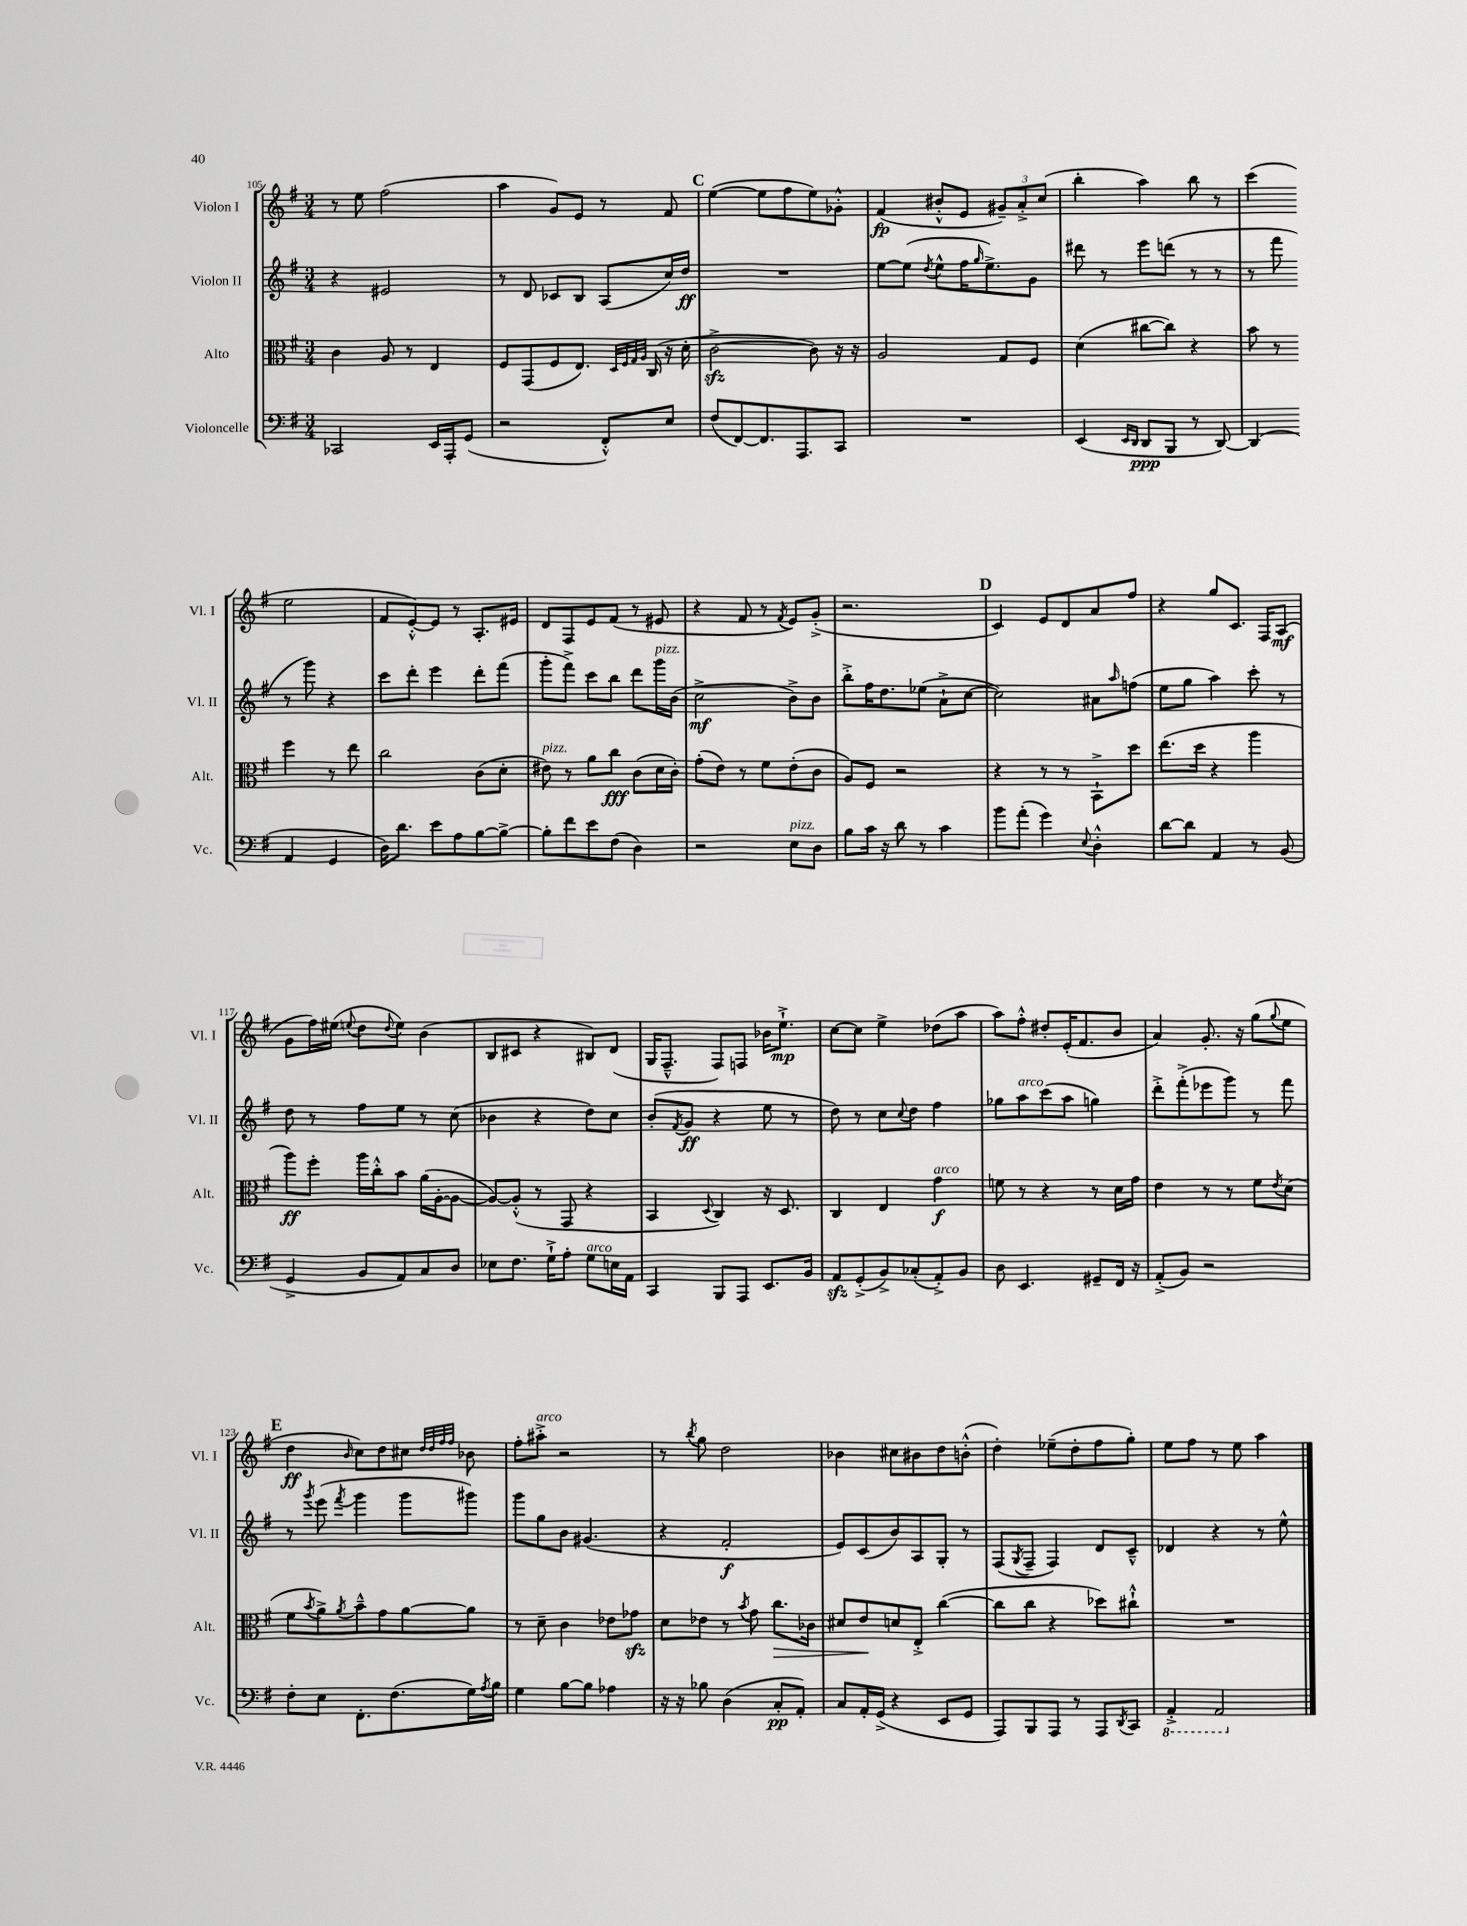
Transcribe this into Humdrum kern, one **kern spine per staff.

**kern	**dynam	**kern	**dynam	**kern	**dynam	**kern	**dynam
*part4	*part4	*part3	*part3	*part2	*part2	*part1	*part1
*staff4	*staff4	*staff3	*staff3	*staff2	*staff2	*staff1	*staff1
*I"Violoncelle	*	*I"Alto	*	*I"Violon II	*	*I"Violon I	*
*I'Vc.	*	*I'Alt.	*	*I'Vl. II	*	*I'Vl. I	*
*clefF4	*	*clefC3	*	*clefG2	*	*clefG2	*
*k[f#]	*	*k[f#]	*	*k[f#]	*	*k[f#]	*
*M3/4	*	*M3/4	*	*M3/4	*	*M3/4	*
=105	=105	=105	=105	=105	=105	=105	=105
2CC-X/	.	4c\	.	4r	.	8r	.
.	.	.	.	.	.	8ee\	.
.	.	8A/	.	2e#X/	.	(2ff#\	.
.	.	8r	.	.	.	.	.
16EE/LL	.	4E/	.	.	.	.	.
16AAA'/J	.	.	.	.	.	.	.
(8GG/J	.	.	.	.	.	.	.
=106	=106	=106	=106	=106	=106	=106	=106
2r	.	8F#/L	.	8r	.	4aa\	.
.	.	(8GG/	.	8d/	.	.	.
.	.	8F#/	.	8c-X/L	.	8g/L)	.
.	.	8.E/J)	.	8B/J	.	8e/J	.
8FF#'^^/L)	.	.	.	(8A/L	.	8r	.
.	.	32qqD/LLL	.	.	.	.	.
.	.	32qqF#/	.	.	.	.	.
.	.	32qqG/	.	.	.	.	.
.	.	32qqA/JJJ	.	.	.	.	.
.	.	(16C/	.	.	.	.	.
8E/J	.	16r	.	16cc/L)	.	8f#/	.
.	.	16d'\	.	16dd/JJ	ff	.	.
!!LO:REH:place=s1:t=C
=107	=107	=107	=107	=107	=107	=107	=107
(8F#/L	.	[2czz^\	.	2.r	.	([4ee\	.
[8FF#/)	.	.	.	.	.	.	.
8.FF#/]	.	.	.	.	.	8ee\L]	.
.	.	.	.	.	.	8ff#\	.
8.AAA/	.	.	.	.	.	.	.
.	.	8c\])	.	.	.	8ee\)	.
8CC/J	.	16r	.	.	.	8g-X'^^\J	.
.	.	16r	.	.	.	.	.
=108	=108	=108	=108	=108	=108	=108	=108
2.r	.	2A/	.	[8ee\L	.	(4f#/	fp
.	.	.	.	(8ee\J]	.	.	.
.	.	.	.	8qdd/	.	.	.
.	.	.	.	8ee^^\L	.	8b#X'^^/L	.
.	.	.	.	16ff#\K	.	8e/J	.
.	.	.	.	16qqgg/	.	.	.
.	.	.	.	8.ee^\)	.	.	.
.	.	8G/L	.	.	.	12g#X~/L)	.
.	.	.	.	.	.	12a'^/	.
.	.	8F#/J	.	8g\J	.	.	.
.	.	.	.	.	.	(12cc/J	.
=109	=109	=109	=109	=109	=109	=109	=109
(4EE/	.	(4d\	.	8ddd#X\	.	4bb'\	.
.	.	.	.	8r	.	.	.
16qqEE/LL	.	.	.	.	.	.	.
16qqDD/JJ	.	.	.	.	.	.	.
8DD/L	ppp	[8cc#X\L	.	8eee\L	.	4aa\)	.
8BBB/J	.	8cc#\J])	.	(8dddn\J	.	.	.
8r	.	4r	.	8r	.	8bb\	.
[8DD/)	.	.	.	8r	.	8r	.
=110	=110	=110	=110	=110	=110	=110	=110
(4DD/]	.	8b\	.	8r	.	(4ccc\	.
.	.	8r	.	8fff#\	.	.	.
4AA/	.	4ff#\	.	8r	.	2ee\	.
.	.	.	.	8ggg\)	.	.	.
4GG/	.	8r	.	4r	.	.	.
.	.	8ee\	.	.	.	.	.
!!LO:LB:g=z
=111	=111	=111	=111	=111	=111	=111	=111
16D\KL)	.	2cc\	.	8ccc\L	.	8f#/L	.
8.d\J	.	.	.	.	.	.	.
.	.	.	.	8ddd'\J	.	[8e'^^/)	.
8e\L	.	.	.	4eee\	.	8e/J]	.
8A\	.	.	.	.	.	8r	.
[8B\	.	(8c\L	.	8ddd'\L	.	8.A'/L	.
8B^\J_	.	8d'\J	.	(8fff#\J	.	.	.
.	.	.	.	.	.	16e#X/Jk	.
=112	=112	=112	=112	=112	=112	=112	=112
!	!	!LO:TX:a:i:t=pizz.	!	!	!	!	!
8B'\L]	.	8e#X\)	.	8ggg'\L	.	8d/L	.
8f#\	.	8r	.	8fff#^\J)	.	8F#/	.
8e\	.	8a\L	.	8ccc\L	.	8e/	.
(8F#\J	.	8cc\J	fff	8bb\J	.	(8f#/J	.
4D\)	.	(8c\L	.	8ddd\L	.	8r	.
!	!	!	!	!LO:TX:a:i:t=pizz.	!	!	!
.	.	16d\L	.	16ggg\L	.	8e#X/	.
.	.	16c'\JJ)	.	(16b\JJ	.	.	.
=113	=113	=113	=113	=113	=113	=113	=113
2r	.	(8g'\L	.	2cc^\	mf	4r	.
.	.	8e\J)	.	.	.	.	.
.	.	8r	.	.	.	8f#/	.
.	.	8f#\L	.	.	.	8r	.
.	.	.	.	.	.	8qf#/	.
!LO:TX:a:i:t=pizz.	!	!	!	!	!	!	!
8E\L	.	(8e'\	.	8b^\L)	.	8e/L)	.
8D\J	.	8c\J	.	8b\J	.	(8g'^/J	.
=114	=114	=114	=114	=114	=114	=114	=114
8B\L	.	8A/L)	.	8bb'^\L	.	2.r	.
16c\Jk	.	8F#/J	.	16ff#\K	.	.	.
16r	.	.	.	8.dd\	.	.	.
8d\	.	2r	.	.	.	.	.
8r	.	.	.	(8ee-X\J	.	.	.
4c\	.	.	.	8a`^\L	.	.	.
.	.	.	.	[8cc\J	.	.	.
!!LO:REH:place=s1:t=D
=115	=115	=115	=115	=115	=115	=115	=115
8b\L	.	4r	.	2cc\])	.	4c/)	.
(8a'\J	.	.	.	.	.	.	.
4g\)	.	8r	.	.	.	8e/L	.
.	.	8r	.	.	.	8d/	.
8qqE/	.	.	.	.	.	.	.
4D'^^\	.	8BB`^\L	.	8a#X\L	.	8a/	.
.	.	.	.	16qqaa/	.	.	.
.	.	8dd\J	.	(8ffn\J	.	8ff#/J	.
=116	=116	=116	=116	=116	=116	=116	=116
[8d\L	.	(8.ee\L	.	8ee\L	.	4r	.
8d\J]	.	.	.	8gg\J	.	.	.
.	.	16dd\Jk	.	.	.	.	.
4AA/	.	4r	.	4aa\)	.	8gg/L	.
.	.	.	.	.	.	8.c/J	.
8r	.	4aa\	.	8ccc'\	.	.	.
.	.	.	.	.	.	16F#/KL	.
(8BB/	.	.	.	8r	.	(8A/J	mf
!!LO:LB:g=z
=117	=117	=117	=117	=117	=117	=117	=117
4GG^/	.	8aa\L)	ff	8dd\	.	8g\L	.
.	.	8ff#'\J	.	8r	.	16ff#\L)	.
.	.	.	.	.	.	(16ee#X\JJ	.
.	.	.	.	.	.	8qqeen/	.
8BB/L	.	16aa\LL	.	8ff#\L	.	8dd\L	.
.	.	16cc'^^\J	.	.	.	.	.
.	.	.	.	.	.	8qqdd/	.
8AA/)	.	8b\J	.	8ee\J	.	8ee\J)	.
8C/	.	(16a\LL	.	8r	.	(4b\	.
.	.	[16A'\J	.	.	.	.	.
8D/J	.	8A\J_	.	(8cc\	.	.	.
=118	=118	=118	=118	=118	=118	=118	=118
8E-X\L	.	8A/L_)	.	4b-X\	.	8B/L	.
8.F#\J	.	(8A'^^/J]	.	.	.	8c#X/J	.
.	.	8r	.	4r	.	4r	.
16G`^\KL	.	.	.	.	.	.	.
8A'\J	.	8GG/	.	.	.	.	.
!LO:TX:a:i:t=arco	!	!	!	!	!	!	!
8G\L	.	4r	.	8dd\L)	.	8B#X/L)	.
16En\L	.	.	.	8cc\J	.	(8d/J	.
16AA\JJ	.	.	.	.	.	.	.
=119	=119	=119	=119	=119	=119	=119	=119
4CC/	.	4BB/	.	(8b'/L	.	16G/KL	.
.	.	.	.	.	.	8.F#~^^/J	.
.	.	.	.	8qf#/	.	.	.
.	.	.	.	8g/J	ff	.	.
.	.	8qqD/	.	.	.	.	.
8BBB/L	.	4C/)	.	4r	.	8F#/L)	.
8AAA/J	.	.	.	.	.	8Fn/J	.
8.EE/L	.	16r	.	8ee\	.	16b-X\KL	.
.	.	8.D/	.	.	.	8.ee`^\J	mp
.	.	.	.	8r	.	.	.
16BB/Jk	.	.	.	.	.	.	.
=120	=120	=120	=120	=120	=120	=120	=120
8AAzz/L	.	4C/	.	8dd\)	.	[8cc\L	.
(8GG'^/	.	.	.	8r	.	8cc\J]	.
8BB^/)	.	4E/	.	8cc\L	.	4ee^\	.
.	.	.	.	8qqcc/	.	.	.
(8C-X'/	.	.	.	8dd\J	.	.	.
!	!	!LO:TX:a:i:t=arco	!	!	!	!	!
8AA'^/)	.	4g\	f	4ff#\	.	(8dd-X\L	.
8BB/J	.	.	.	.	.	8aa\J	.
=121	=121	=121	=121	=121	=121	=121	=121
8D\	.	8fn\	.	8gg-X\L	.	8aa\L)	.
!	!	!	!	!LO:TX:a:i:t=arco	!	!	!
4.EE/	.	8r	.	8aa\	.	8ff#'^^\J	.
.	.	4r	.	(8ccc\	.	8dd#X'/L	.
.	.	.	.	8aa\J	.	(16e'/K	.
.	.	.	.	.	.	8.f#/	.
8GG#X~/L	.	8r	.	4ggn\)	.	.	.
16FF#/Jk	.	16d\LL	.	.	.	8b/J	.
16r	.	16g\JJ	.	.	.	.	.
=122	=122	=122	=122	=122	=122	=122	=122
(8AA'^/L	.	4e\	.	8ddd'^\L	.	4a/)	.
8BB/J)	.	.	.	(8fff#'^\	.	.	.
2r	.	8r	.	8eee-X\	.	8.g'/	.
.	.	8r	.	8ggg\J)	.	.	.
.	.	.	.	.	.	16r	.
.	.	8f#\L	.	8r	.	(8gg\L	.
.	.	8qe/	.	.	.	8qqgg/	.
.	.	(8d\J	.	8fff#\	.	8ee\J	.
!!LO:LB:g=z
!!LO:REH:place=s1:t=E
=123	=123	=123	=123	=123	=123	=123	=123
8F#'\L	.	8f#\L	.	8r	.	4dd\	ff
.	.	8qb/	.	8qggg/	.	.	.
8E\J	.	8a^\)	.	(8eee\	.	.	.
.	.	8qa/	.	8qfff#/	.	16qqb/	.
8.FF#'\L	.	8b~^^\	.	4ggg\	.	8cc\L)	.
.	.	8g\	.	.	.	8dd\	.
(8.F#\	.	.	.	.	.	.	.
.	.	[8a\	.	8ggg\L	.	8cc#X\J	.
.	.	.	.	.	.	32qqdd/LLL	.
.	.	.	.	.	.	32qqdd/	.
.	.	.	.	.	.	32qqff#/	.
.	.	.	.	.	.	32qqff#/JJJ	.
16G\L)	.	8a\J]	.	8ggg#X\J)	.	8b-X\	.
8qA/	.	.	.	.	.	.	.
16B\JJ	.	.	.	.	.	.	.
=124	=124	=124	=124	=124	=124	=124	=124
4G\	.	8r	.	8ggg\L	.	8ff#'\L	.
!	!	!	!	!	!	!LO:TX:a:i:t=arco	!
.	.	8d~\	.	8gg\	.	8aa#X'^\J	.
[8B\L	.	4c\	.	8b\J	.	2r	.
8B\J]	.	.	.	(4.g#X/	.	.	.
4A-X\	.	8e-X\L	.	.	.	.	.
.	.	8g-Xzz\J	.	.	.	.	.
=125	=125	=125	=125	=125	=125	=125	=125
16r	.	8d\L	.	4r	.	8r	.
16r	.	.	.	.	.	.	.
.	.	.	.	.	.	8qbb/	.
8B-X\	.	8e-X\J	.	.	.	8gg\	.
(4D\	.	8r	.	2f#'/	f	2dd\	.
.	.	8qb/	.	.	.	.	.
.	.	8g\	.	.	.	.	.
!	!	!	!LO:HP:b	!	!	!	!
8C'/L	pp	8.cc\L	>	.	.	.	.
8AA'/J)	.	.	.	.	.	.	.
.	.	16c-X\Jk	.	.	.	.	.
=126	=126	=126	=126	=126	=126	=126	=126
8C/L	.	8d#X/L	.	8e/L)	.	4b-X\	.
16AA'/L	.	8e/	.	(8c/	.	.	.
(16GG^/JJ	.	.	.	.	.	.	.
4r	.	8dn/	]	8b/)	.	8cc#X\L	.
.	.	8E'^/J	.	8A/	.	8b#X\	.
8EE/L	.	([4cc\	.	8G'/J	.	8dd\	.
8GG/J	.	.	.	8r	.	(8bn'^^\J	.
=127	=127	=127	=127	=127	=127	=127	=127
8AAA/L)	.	8cc\L]	.	(8F#/L	.	4dd'\)	.
.	.	.	.	8qG/	.	.	.
8BBB/	.	8cc\J	.	8F#~/J	.	.	.
8AAA/J	.	4r	.	4F#/)	.	(8ee-X~\L	.
8r	.	.	.	.	.	8dd'\	.
8AAA/L	.	8dd-X\L)	.	8d/L	.	8ff#\	.
8qDD/	.	.	.	.	.	.	.
8CC/J	.	8cc#X`^^\J	.	8c~^^/J	.	8gg'\J)	.
=128	=128	=128	=128	=128	=128	=128	=128
*8ba	*	*	*	*	*	*	*
4AAA'^/	.	2.r	.	4d-X/	.	8ee\L	.
.	.	.	.	.	.	8ff#\J	.
2AAA/	.	.	.	4r	.	8r	.
.	.	.	.	.	.	8ee\	.
.	.	.	.	8r	.	4aa\	.
.	.	.	.	8ee^^\	.	.	.
*X8ba	*	*	*	*	*	*	*
==	==	==	==	==	==	==	==
*-	*-	*-	*-	*-	*-	*-	*-
